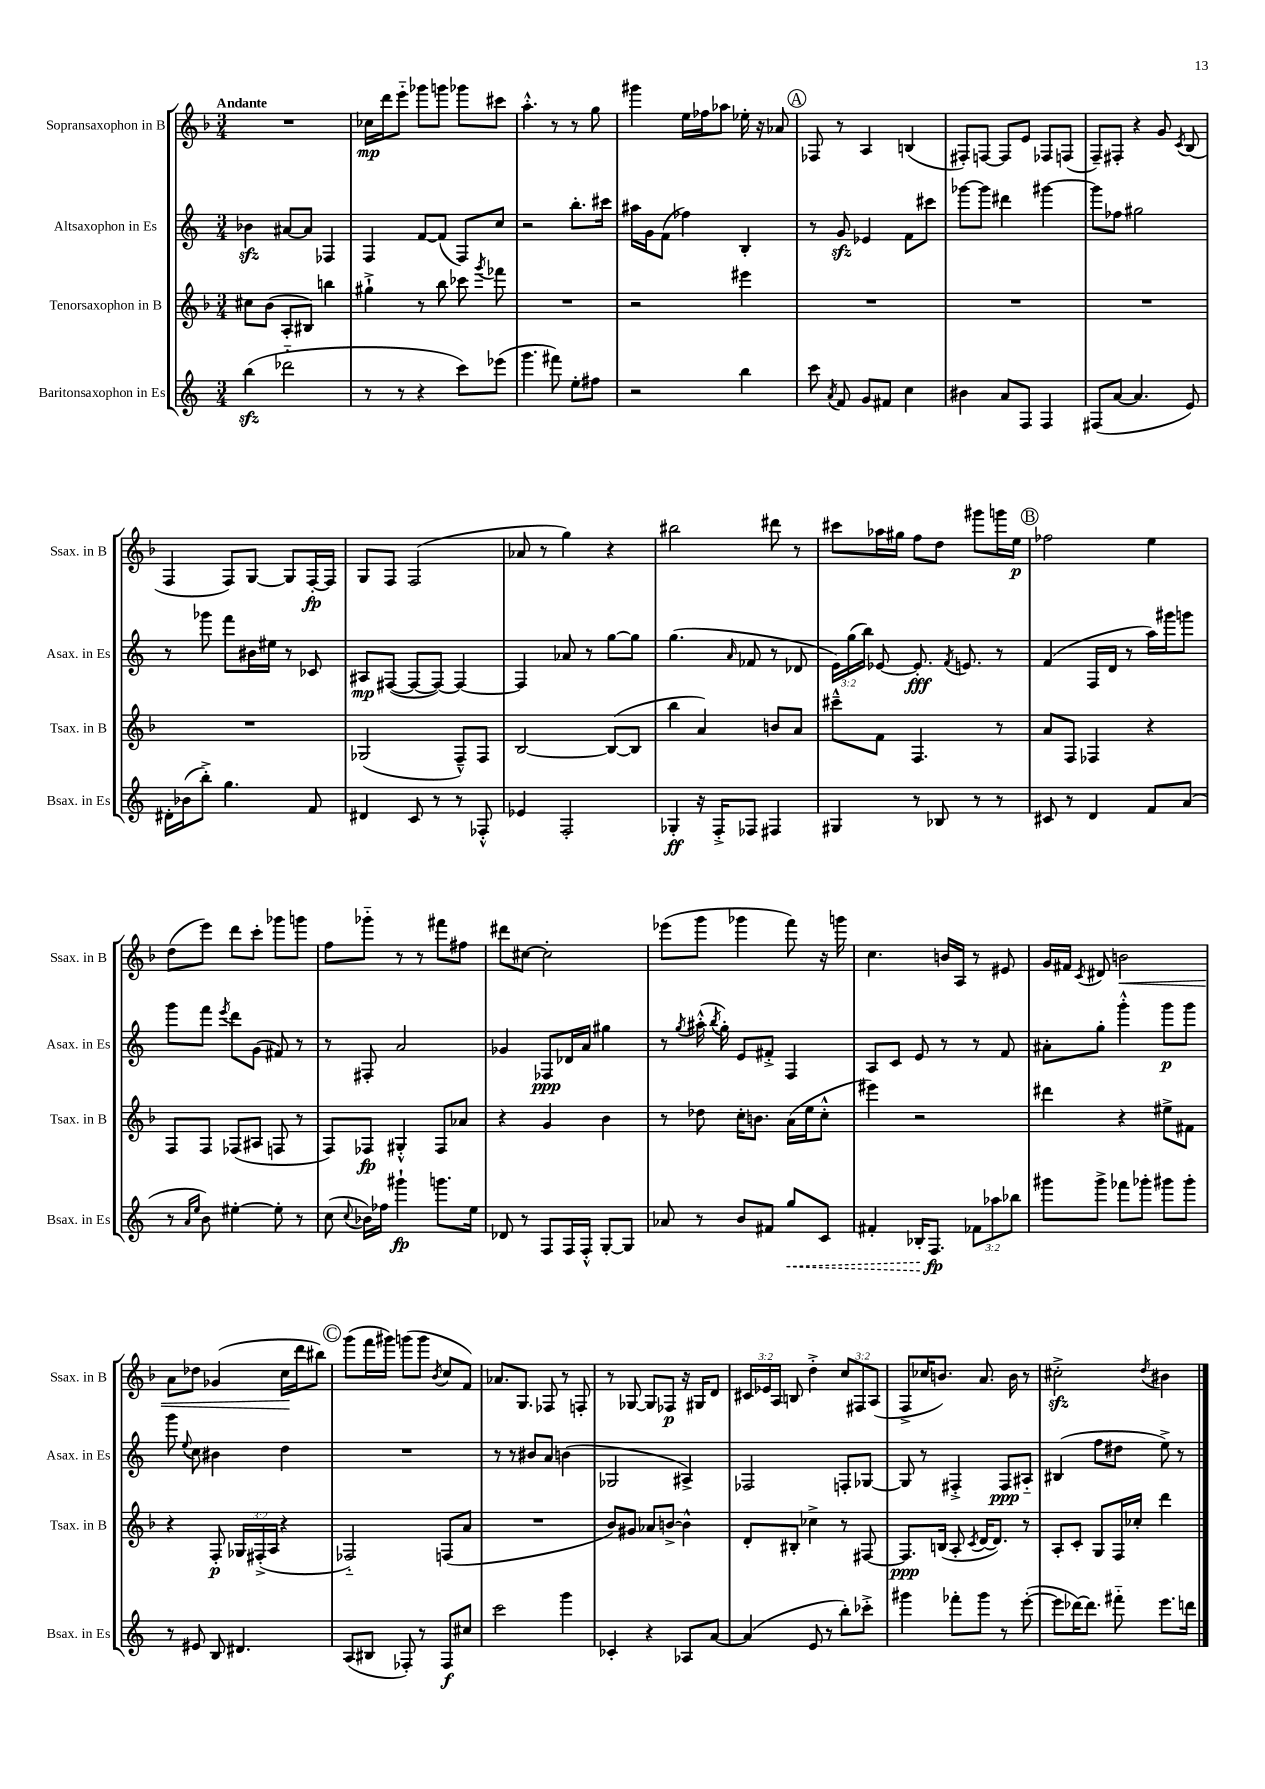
<<
\new StaffGroup <<
\new Staff = "s0" \with { instrumentName = "Sopransaxophon in B" shortInstrumentName = "Ssax. in B" } {
    \clef treble \key f \major \numericTimeSignature \time 3/4 \override Staff.TupletNumber.text = #tuplet-number::calc-fraction-text \tempo "Andante"
    \autoBeamOff R2. |
    ces''16[\mp d'''16 e'''8]-_ ges'''8[ g'''8] ges'''8[ cis'''8] |
    a''4.-.-^ r8 r8 g''8 |
    gis'''4 e''16[ fes''16 aes''8] ees''16-. r16 aes'8 |
    \mark \markup { \circle "A" } fes8 r8 a4 b4( |
    fis8[-.) f8]~ f8[ e'8] fes8[ f8]( |
    f8[--) fis8]-. r4 g'8 \acciaccatura { c'8 } bes8( |
    f4 f8[) g8]~ g8[ f16~-.\fp f16] |
    g8[ f8] f2( |
    aes'8 r8 g''4) r4 |
    bis''2 dis'''8 r8 |
    cis'''8[ aes''16 gis''16] f''8[ d''8] gis'''8[ g'''16 e''16]\p |
    \mark \markup { \circle "B" } fes''2 e''4 |
    d''8[( e'''8]) d'''8[ c'''8]-. ges'''8[ g'''8] |
    f''8[ ges'''8]-_ r8 r8 fis'''8[ fis''8] |
    dis'''8[ cis''8]~ cis''2-. |
    ees'''8[( g'''8] ges'''4 f'''8) r16 g'''16 |
    c''4. b'16[ a16] r8 eis'8 |
    g'16[ fis'16] \acciaccatura { c'8 } dis'8 b'2\< |
    a'8[ des''8] ges'4( c''16[\! d'''16 bis''8]) |
    \mark \markup { \circle "C" } g'''8[( f'''16 gis'''16]) g'''8[( g'''8] \acciaccatura { bes'8 } c''8[ f'8]) |
    aes'8.[ g8.] fes8 r8 f8-. |
    r8 ges8~ ges8[ fes8]\p r16 gis16[ d'8] |
    \tuplet 3/2 { cis'16[ ees'16 a16] } b8 d''4-.-> \tuplet 3/2 { c''8[ fis8 a8]( } |
    f8[-> ces''16 b'8.]) a'8. b'16 r8 |
    cis''2-.->\sfz \acciaccatura { d''8 } bis'4 \bar "|." |
}
\new Staff = "s1" \with { instrumentName = "Altsaxophon in Es" shortInstrumentName = "Asax. in Es" } {
    \clef treble \key c \major \numericTimeSignature \time 3/4 \override Staff.TupletNumber.text = #tuplet-number::calc-fraction-text
    \autoBeamOff bes'4\sfz ais'8[~ ais'8] fes4 |
    f4 f'8[~ f'8]( f8[) c''8] |
    r2 b''8.[-. cis'''16] |
    ais''16[ g'16 f'8]( fes''4) b4-. |
    \mark \markup { \circle "A" } r8 g'8\sfz ees'4 f'8[ cis'''8] |
    ges'''8[~ ges'''8] dis'''4 gis'''4~ |
    gis'''8[ fes''8] gis''2 |
    r8 ges'''8 f'''8[ bis'16 eis''16] r8 ces'8 |
    ais8[\mp fis8]~( fis8[~ fis8]~) fis4~ |
    fis4 aes'8 r8 g''8[~ g''8] |
    g''4.( \grace { a'16 } fes'8 r8 des'8 |
    \tuplet 3/2 { e'16[) g''16( b''16]) } ees'8~ ees'8.-.\fff \acciaccatura { f'8 } e'8. r8 |
    \mark \markup { \circle "B" } f'4( f16[ d'16] r8 a''16[) gis'''16 g'''8] |
    g'''8[ f'''8] \acciaccatura { e'''8 } d'''8[ g'8]( fis'8) r8 |
    r8 fis8-. a'2 |
    ges'4 fes8[\ppp des'16 a'16] gis''4 |
    r8 \acciaccatura { g''8 } ais''16-.-^( \acciaccatura { b''8 } g''16-.) e'8[ fis'8]-.-> f4 |
    a8[ c'8] e'8 r8 r8 f'8 |
    ais'8[-. g''8]-. g'''4-.-^ g'''8[\p g'''8] |
    g'''8 \appoggiatura { e''8 } c''8 bis'4 d''4 |
    \mark \markup { \circle "C" } R2. |
    r8 r8 bis'8[ a'8] b'4( |
    ges2 ais4->) |
    fes2 f8[-. ges8]~ |
    ges8 r8 fis4-.-> fis8[\ppp ais8]-_ |
    bis4( f''8[ dis''8] e''8->) r8 \bar "|." |
}
\new Staff = "s2" \with { instrumentName = "Tenorsaxophon in B" shortInstrumentName = "Tsax. in B" } {
    \clef treble \key f \major \numericTimeSignature \time 3/4 \override Staff.TupletNumber.text = #tuplet-number::calc-fraction-text
    \autoBeamOff cis''8[ bes'8]( a8[-. bis8]) b''4 |
    gis''4-!-> r8 bes''8 ces'''8 \acciaccatura { g'''8 } fes'''8 |
    R2. |
    r2 eis'''4 |
    \mark \markup { \circle "A" } R2. |
    R2. |
    R2. |
    R2. |
    ges2( f8[---^) f8] |
    bes2~ bes8[~( bes8] |
    bes''4 a'4) b'8[ a'8] |
    cis'''8[---^ f'8] f4. r8 |
    \mark \markup { \circle "B" } a'8[ f8] fes4 r4 |
    f8[ f8] fes8[( ais8] f8 r8 |
    f8[) fes8]\fp gis4-.-^ fes8[ aes'8] |
    r4 g'4 bes'4 |
    r8 des''8 c''16[-. b'8.] a'16[( e''16 c''8]-.-^ |
    eis'''4) r2 |
    dis'''4 r4 eis''8[-> fis'8] |
    r4 f8-.\p \tuplet 3/2 { ges16[ fis16-.->( a16] } r4 |
    \mark \markup { \circle "C" } fes2-_) f8[( a'8] |
    R2. |
    bes'8[) gis'8] aes'8[ b'8]~-> b'4-^ |
    d'8[-. bis8]-. ces''4-> r8 fis8~ |
    fis8.[\ppp b16]( a8-. \acciaccatura { c'8 } d'16[~ d'8.]) r8 |
    a8[-. c'8]-. g8[ f16 ces''16]-. d'''4 \bar "|." |
}
\new Staff = "s3" \with { instrumentName = "Baritonsaxophon in Es" shortInstrumentName = "Bsax. in Es" } {
    \clef treble \key c \major \numericTimeSignature \time 3/4 \override Staff.TupletNumber.text = #tuplet-number::calc-fraction-text
    \autoBeamOff b''4\sfz( des'''2-_ |
    r8 r8 r4 c'''8[) ees'''8]( |
    g'''4. fis'''8) e''8[-. fis''8] |
    r2 b''4 |
    \mark \markup { \circle "A" } c'''8 \acciaccatura { a'8 } f'8 g'8[ fis'8] c''4 |
    bis'4 a'8[ f8] f4 |
    fis8[( a'8]~ a'4. e'8) |
    dis'16[-. bes'16( b''8]-.->) g''4. f'8 |
    dis'4 c'8 r8 r8 fes8-.-^ |
    ees'4 f2-. |
    ges4-.\ff r16 f16[-.-> fes8] fis4 |
    gis4 r8 bes8 r8 r8 |
    \mark \markup { \circle "B" } cis'8 r8 d'4 f'8[ a'8]( |
    r8 \grace { a'16[ e''16] } b'8) eis''4~-. eis''8-. r8 |
    c''8( \appoggiatura { c''8 } bes'16[) fes''16] gis'''4-!\fp g'''8.[ e''16] |
    des'8 r8 f8[ f16 f16]-.-^ g8[~-. g8] |
    aes'8 r8 b'8[ fis'8] \once \override Hairpin.style = #'dashed-line g''8[\< c'8] |
    fis'4-. bes16[-. f8.]\fp\! \tuplet 3/2 { fes'8[ aes''8 bes''8] } |
    gis'''8[ gis'''8]-> fes'''8[ ges'''8]-. gis'''8[ gis'''8]-. |
    r8 eis'8 b8 dis'4. |
    \mark \markup { \circle "C" } a8[( bis8] fes8-.) r8 fes8[\f cis''8] |
    c'''2 g'''4 |
    ces'4-. r4 aes8[ a'8]~ |
    a'4( e'8 r8 b''8[-.) ces'''8]-.-> |
    gis'''4 fes'''8[-. gis'''8] r8 e'''8~-.( |
    e'''8[ des'''16~) des'''8.] fis'''8-_ e'''8.[ d'''16] \bar "|." |
}
>>
>>
\layout { \context { \Score \remove "Bar_number_engraver" } }
